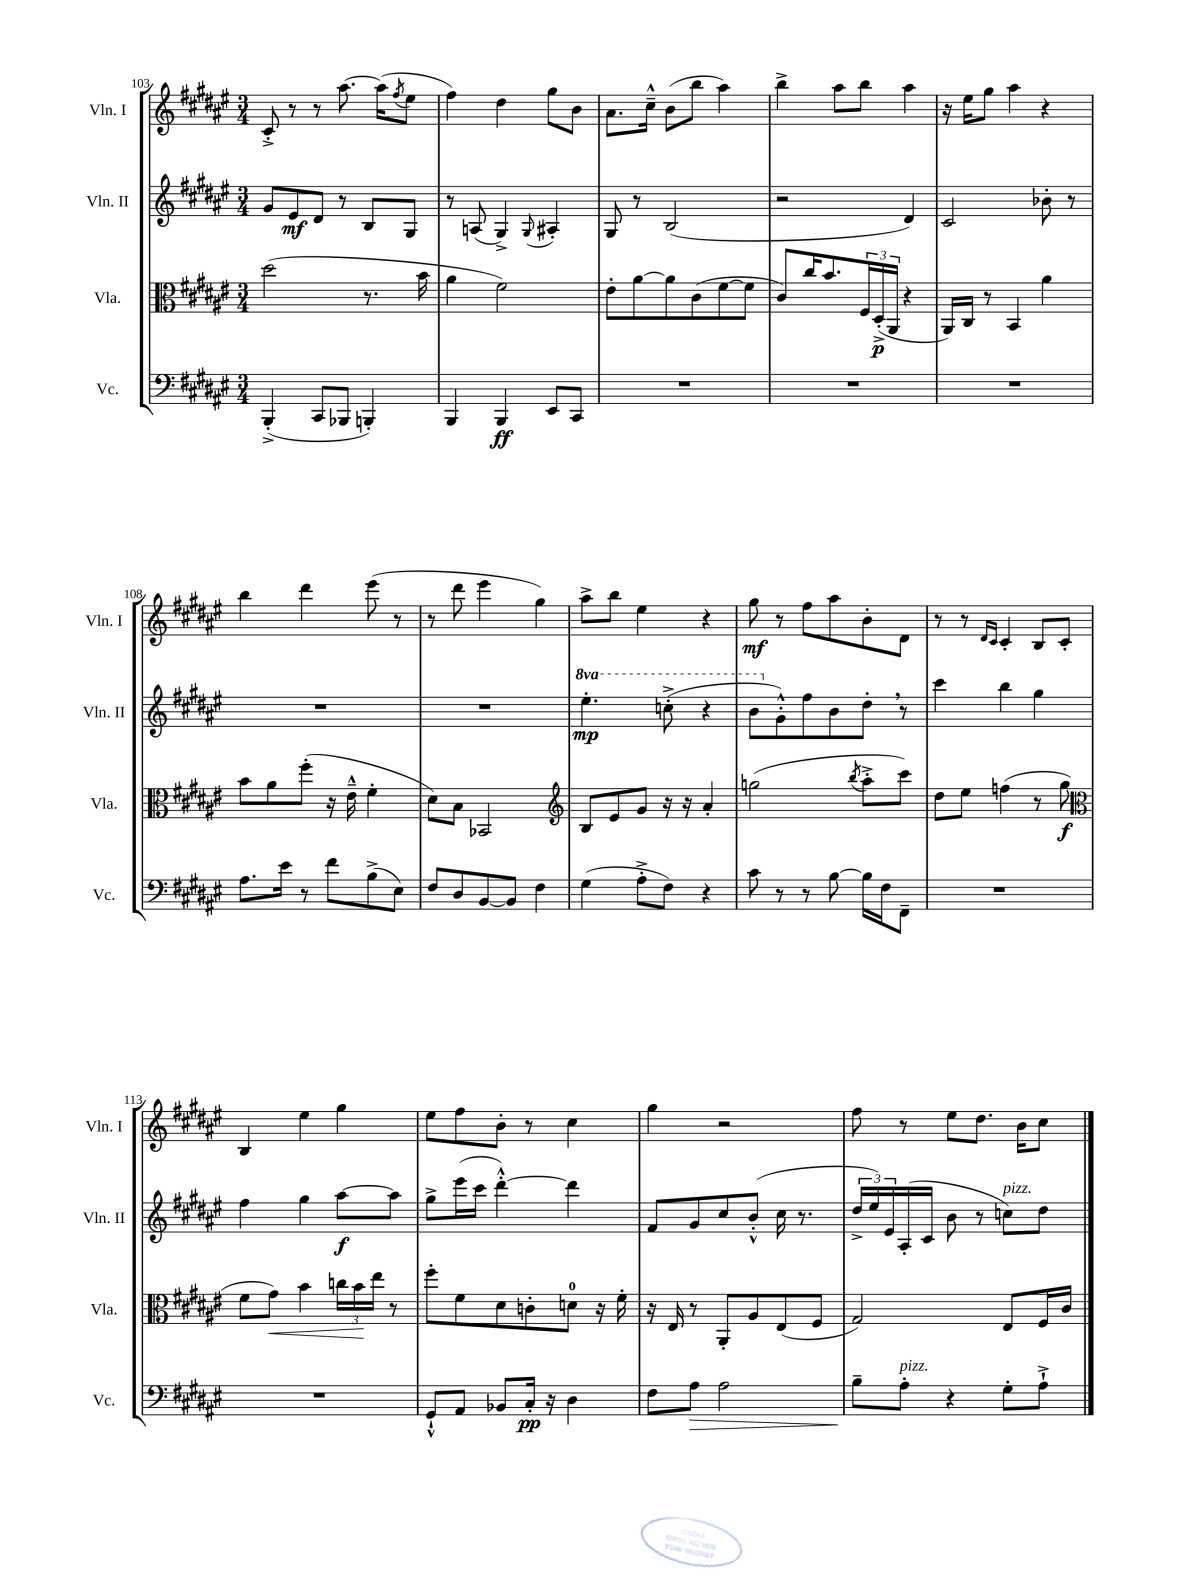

**kern	**dynam	**kern	**dynam	**kern	**dynam	**kern	**dynam
*part4	*part4	*part3	*part3	*part2	*part2	*part1	*part1
*staff4	*staff4	*staff3	*staff3	*staff2	*staff2	*staff1	*staff1
*I"Vc.	*	*I"Vla.	*	*I"Vln. II	*	*I"Vln. I	*
*I'Vc.	*	*I'Vla.	*	*I'Vln. II	*	*I'Vln. I	*
*clefF4	*	*clefC3	*	*clefG2	*	*clefG2	*
*k[f#c#g#d#a#e#]	*	*k[f#c#g#d#a#e#]	*	*k[f#c#g#d#a#e#]	*	*k[f#c#g#d#a#e#]	*
*M3/4	*	*M3/4	*	*M3/4	*	*M3/4	*
=103	=103	=103	=103	=103	=103	=103	=103
(4BBB'^/	.	(2dd#\	.	8g#/L	.	8c#'^/	.
.	.	.	.	8e#/	mf	8r	.
8CC#/L	.	.	.	8d#/J	.	8r	.
8BBB-X/J	.	.	.	8r	.	[8.aa#\	.
4BBBn'/)	.	8.r	.	8B/L	.	.	.
.	.	.	.	.	.	(16aa#\KL]	.
.	.	.	.	.	.	8qff#/	.
.	.	.	.	8G#/J	.	8ee#\J	.
.	.	16b\	.	.	.	.	.
=104	=104	=104	=104	=104	=104	=104	=104
4BBB/	.	4a#\	.	8r	.	4ff#\)	.
.	.	.	.	(8An/	.	.	.
4BBB/	ff	2f#\)	.	4G#^/)	.	4dd#\	.
.	.	.	.	8qqG#/	.	.	.
8EE#/L	.	.	.	4A#X'/	.	8gg#\L	.
8CC#/J	.	.	.	.	.	8b\J	.
=105	=105	=105	=105	=105	=105	=105	=105
2.r	.	8e#'\L	.	8G#/	.	8.a#\L	.
.	.	[8a#\	.	8r	.	.	.
.	.	.	.	.	.	16cc#~^^\Jk	.
.	.	8a#\]	.	(2B/	.	(8b\L	.
.	.	(8c#\	.	.	.	8bb\J	.
.	.	[8f#\	.	.	.	4aa#\)	.
.	.	8f#\J]	.	.	.	.	.
=106	=106	=106	=106	=106	=106	=106	=106
2.r	.	8c#/L)	.	2r	.	4bb^\	.
.	.	16cc#/K	.	.	.	.	.
.	.	8.b/	.	.	.	.	.
.	.	.	.	.	.	8aa#\L	.
.	.	24F#/L	.	.	.	8bb\J	.
.	.	(24D#'^/	p	.	.	.	.
.	.	24AA#/JJ	.	.	.	.	.
.	.	4r	.	4d#/)	.	4aa#\	.
=107	=107	=107	=107	=107	=107	=107	=107
2.r	.	16AA#/LL)	.	2c#/	.	16r	.
.	.	16C#/JJ	.	.	.	16ee#\KL	.
.	.	8r	.	.	.	8gg#\J	.
.	.	4BB/	.	.	.	4aa#\	.
.	.	4a#\	.	8b-X'\	.	4r	.
.	.	.	.	8r	.	.	.
!!LO:LB:g=z
=108	=108	=108	=108	=108	=108	=108	=108
8.A#\L	.	8b\L	.	2.r	.	4bb\	.
.	.	8a#\	.	.	.	.	.
16e#\Jk	.	.	.	.	.	.	.
8r	.	(8ff#'\J	.	.	.	4ddd#\	.
8f#\L	.	16r	.	.	.	.	.
.	.	16e#~^^\	.	.	.	.	.
(8B^\	.	4f#'\	.	.	.	(8eee#\	.
8E#\J)	.	.	.	.	.	8r	.
=109	=109	=109	=109	=109	=109	=109	=109
8F#/L	.	8d#\L)	.	2.r	.	8r	.
8D#/	.	8B\J	.	.	.	8ddd#\	.
[8BB/	.	2BB-X/	.	.	.	4eee#\	.
8BB/J]	.	.	.	.	.	.	.
4F#\	.	.	.	.	.	4gg#\)	.
=110	=110	=110	=110	=110	=110	=110	=110
*	*	*clefG2	*	*	*	*	*
*	*	*	*	*8va	*	*	*
(4G#\	.	8B/L	.	4.eee#'\	mp	8aa#^\L	.
.	.	8e#/	.	.	.	8bb\J	.
8A#'^\L	.	8g#/J	.	.	.	4ee#\	.
8F#\J)	.	16r	.	(8cccn'^\	.	.	.
.	.	16r	.	.	.	.	.
4r	.	4a#'/	.	4r	.	4r	.
=111	=111	=111	=111	=111	=111	=111	=111
8c#\	.	(2ggn\	.	8bb\L	.	8gg#\	mf
*	*	*	*	*X8va	*	*	*
8r	.	.	.	8g#'^^\)	.	8r	.
8r	.	.	.	8ff#\	.	8ff#\L	.
[8B\	.	.	.	8b\	.	8aa#\	.
.	.	8qbb/	.	.	.	.	.
16B\LL]	.	8aa#'^\L	.	8dd#',\J	.	8b'\	.
16F#\J	.	.	.	.	.	.	.
8FF#~\J	.	8ccc#\J)	.	8r	.	8d#\J	.
=112	=112	=112	=112	=112	=112	=112	=112
2.r	.	8dd#\L	.	4ccc#\	.	8r	.
.	.	8ee#\J	.	.	.	8r	.
.	.	.	.	.	.	16qqd#/LL	.
.	.	.	.	.	.	16qqc#/JJ	.
.	.	(4ffn\	.	4bb\	.	4c#'/	.
.	.	8r	.	4gg#\	.	8B/L	.
.	.	8gg#\	f	.	.	8c#'/J	.
!!LO:LB:g=z
=113	=113	=113	=113	=113	=113	=113	=113
*	*	*clefC3	*	*	*	*	*
2.r	.	8f#\L	.	4ff#\	.	4B/	.
!	!	!	!LO:HP:b	!	!	!	!
.	.	8g#\J)	<	.	.	.	.
.	.	4b\	.	4gg#\	.	4ee#\	.
.	.	24ccn\LL	.	[8aa#\L	f	4gg#\	.
.	.	24b\	.	.	.	.	.
.	.	24ee#\JJ	[	.	.	.	.
.	.	8r	.	8aa#\J]	.	.	.
=114	=114	=114	=114	=114	=114	=114	=114
8GG#`^^/L	.	8ff#'\L	.	8gg#^\L	.	8ee#\L	.
8AA#/J	.	8f#\	.	(16eee#\L	.	8ff#\	.
.	.	.	.	16ccc#\JJ	.	.	.
8BB-X/L	.	8d#\	.	[4ddd#'^^\)	.	8b'\J	.
16C#'/Jk	pp	8cn'\	.	.	.	8r	.
16r	.	.	.	.	.	.	.
4D#\	.	8dn\J	.	4ddd#\]	.	4cc#\	.
.	.	16r	.	.	.	.	.
.	.	16f#'\	.	.	.	.	.
=115	=115	=115	=115	=115	=115	=115	=115
8F#\L	.	16r	.	8f#/L	.	4gg#\	.
.	.	16E#/	.	.	.	.	.
!	!LO:HP:b	!	!	!	!	!	!
8A#\J	>	8r	.	8g#/	.	.	.
2A#\	.	8AA#'/L	.	8cc#/	.	2r	.
.	.	8A#/	.	(8b'^^/J	.	.	.
.	.	(8E#/	.	16cc#\	.	.	.
.	.	.	.	8.r	.	.	.
.	.	8F#/J	.	.	.	.	.
=116	=116	=116	=116	=116	=116	=116	=116
8B~\L	.	2G#/)	.	24dd#^/LL	.	8ff#\	.
.	.	.	.	24ee#/)	.	.	.
.	.	.	.	24e#/	.	.	.
!LO:TX:a:i:t=pizz.	!	!	!	!	!	!	!
8A#'\J	]	.	.	(16A#'/	.	8r	.
.	.	.	.	16c#/JJ	.	.	.
4r	.	.	.	8b\	.	8ee#\L	.
.	.	.	.	8r	.	8.dd#\J	.
!	!	!	!	!LO:TX:a:i:t=pizz.	!	!	!
8G#'\L	.	8E#/L	.	8ccn\L)	.	.	.
.	.	.	.	.	.	16b\KL	.
8A#`^\J	.	16F#/L	.	8dd#\J	.	8cc#\J	.
.	.	16c#/JJ	.	.	.	.	.
==	==	==	==	==	==	==	==
*-	*-	*-	*-	*-	*-	*-	*-
